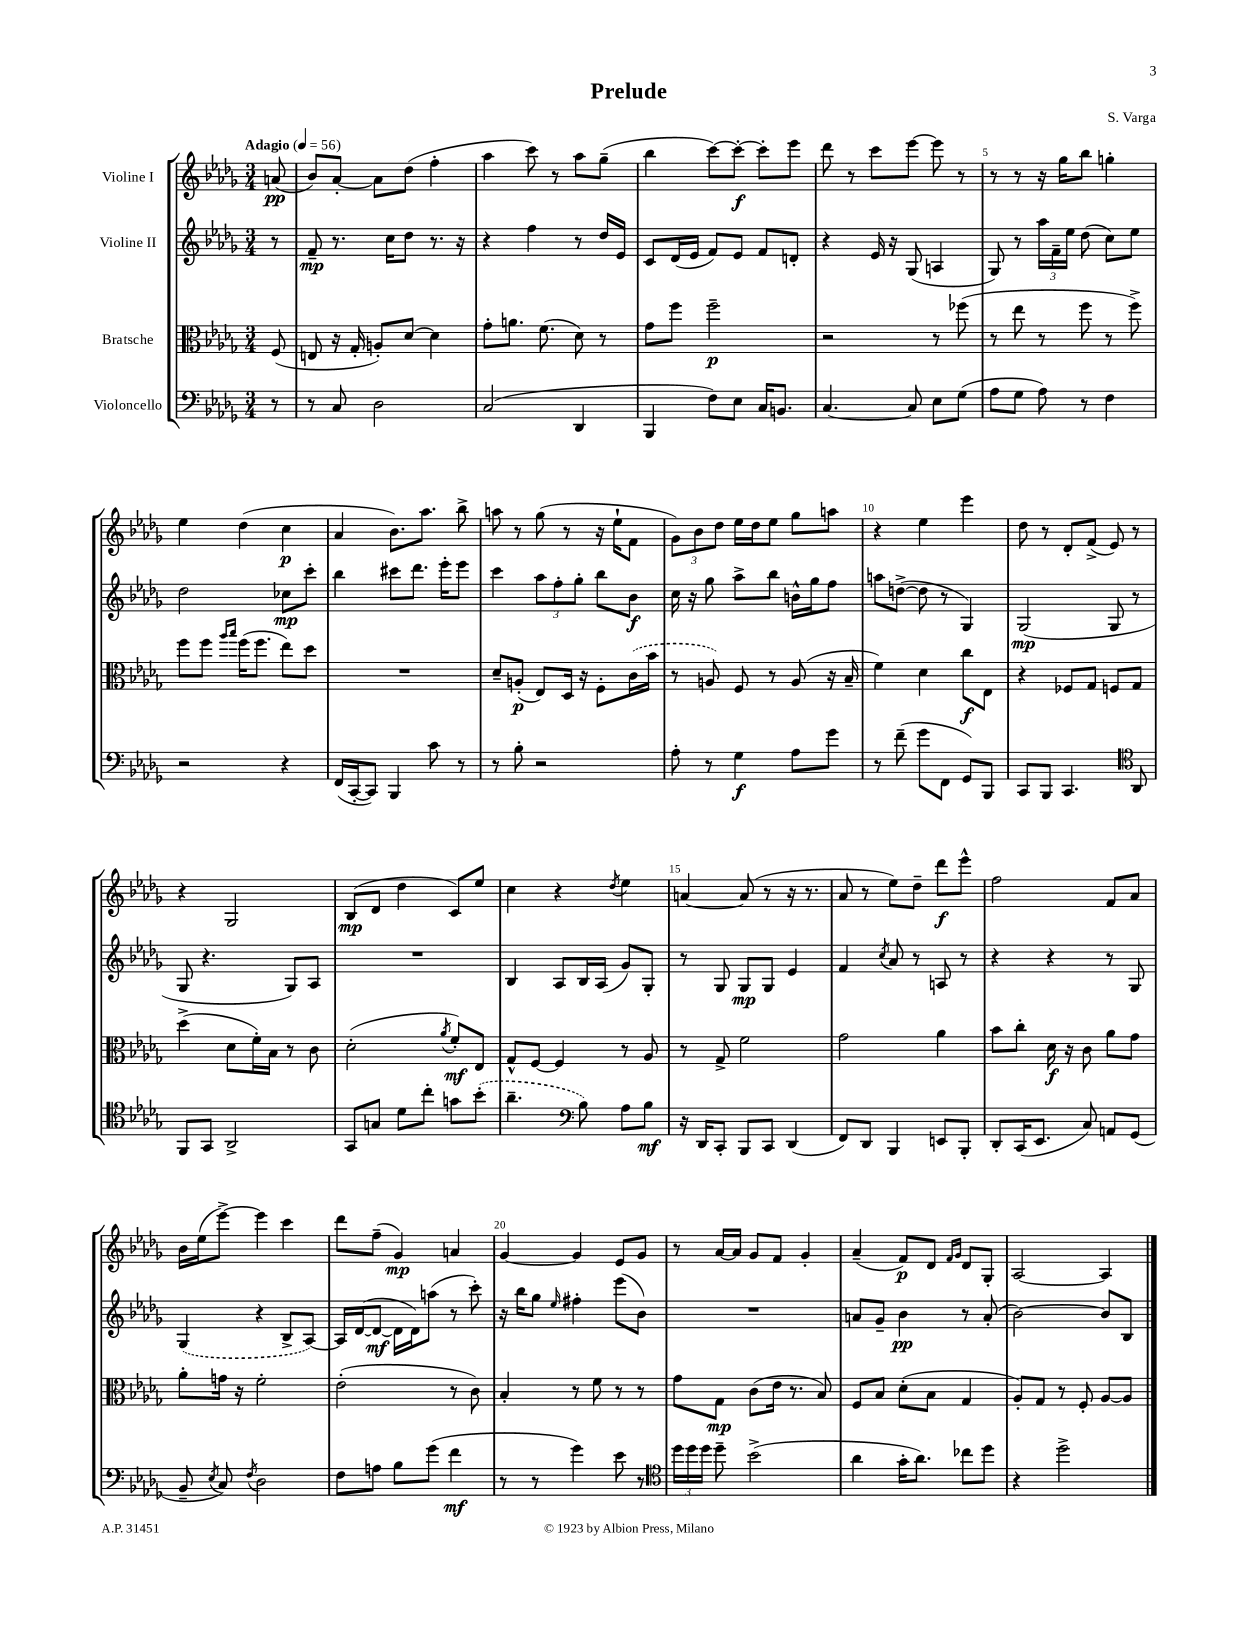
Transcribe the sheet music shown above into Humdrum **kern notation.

**kern	**kern	**kern	**kern
*staff4	*staff3	*staff2	*staff1
*clefF4	*clefC3	*clefG2	*clefG2
*k[b-e-a-d-g-]	*k[b-e-a-d-g-]	*k[b-e-a-d-g-]	*k[b-e-a-d-g-]
*M3/4	*M3/4	*M3/4	*M3/4
*MM56	*MM56	*MM56	*MM56
8r	(8F	8r	(8a
=	=	=	=
8r	8E	8f~	8b-)
8C	16r	8.r	[8a-'
.	16G-'	.	.
2D-	8A')	.	8a-]
.	.	16cc	.
.	[8d-	8dd-	(8dd-
.	4d-]	8.r	4ff'
.	.	16r	.
=	=	=	=
(2C	8g-'	4r	4aa-
.	8.a	.	.
.	.	4ff	8ccc)
.	(8.f	.	.
.	.	.	8r
4DD-	8d-)	8r	8aa-
.	8r	16dd-	(8gg-~
.	.	16e-	.
=	=	=	=
4BBB-	8g-	8c	4bb-
.	8ff	(16d-	.
.	.	16e-	.
8F)	2ff~	8f)	[8ccc)
8E-	.	8e-	8ccc'_
16C	.	8f	8ccc']
8.BB	.	.	.
.	.	8d'	8eee-
=	=	=	=
[4.C	2r	4r	8ddd-
.	.	.	8r
.	.	16e-	8ccc
.	.	16r	.
8C]	.	(8G-	[8eee-
8E-	8r	4A	8eee-]
(8G-	(8ff-	.	8r
=	=	=	=
8A-	8r	8G-)	8r
8G-	8ee-	8r	8r
8A-)	8r	24aa-	16r
.	.	24f~	.
.	.	.	16gg-
.	.	24ee-	.
8r	8ff	(8dd-	8bb-
4F	8r	8cc)	4gg'
.	8ff^)	8ee-	.
=	=	=	=
2r	8ff	2dd-	4ee-
.	8ff	.	.
.	16qqaa-	.	.
.	16qqbb-	.	.
.	(16ff	.	(4dd-
.	8.ff	.	.
4r	8ee-)	8cc-	4cc
.	8dd-	8ccc'	.
=	=	=	=
(16FF	2.r	4bb-	4a-
[16CC'	.	.	.
8CC])	.	.	.
4BBB-	.	8ccc#	8.b-)
.	.	8.ddd-	.
.	.	.	8.aa-
8c	.	.	.
.	.	16eee-'	.
8r	.	8eee-	8bb-^
=	=	=	=
8r	8d-~	4ccc	8aa
8B-'	(8A'	.	8r
2r	8E-)	12aa-	(8gg-
.	.	12ff'	.
.	16D-	.	8r
.	.	12gg-'	.
.	16r	.	.
.	8F'	8bb-	16r
.	.	.	16ee-`
.	(16c	8b-	8f
.	16b-	.	.
=	=	=	=
8A-'	8r	16cc	12g-)
.	.	16r	.
.	.	.	12b-
8r	8A)	8gg-	.
.	.	.	12dd-
4G-	8F	8aa-^	16ee-
.	.	.	16dd-
.	8r	8bb-	8ee-
8A-	(8A	16b^^	8gg-
.	.	16gg-	.
8g-	16r	8ff	8aa
.	16B-~	.	.
=	=	=	=
8r	4f)	8aa	4r
(8f~	.	([8dd^	.
8g-	4d-	8dd]	4ee-
8FF	.	8r	.
8GG-)	8cc	4G-)	4eee-
8BBB-	8E-	.	.
=	=	=	=
8CC	4r	(2G-	8dd-
8BBB-	.	.	8r
4.CC	8F-	.	8d-'
.	8G-	.	(8f^
.	8F	8G-	8e-)
*clefC4	*	*	*
8AA-	8G-	8r	8r
=	=	=	=
8FF	(4dd-^	8G-	4r
8GG-	.	4.r	.
2AA-^	8d-	.	2G-
.	16f')	.	.
.	16B-	.	.
.	8r	8G-)	.
.	8c	8A-	.
=	=	=	=
8GG-	(2d-'	2.r	(8B-
8G	.	.	8d-
8d-	.	.	4dd-
8cc'	.	.	.
.	8qa-	.	.
8g	8f')	.	8c)
(8b-'	8E-	.	8ee-
=	=	=	=
4.a-~	8G-^^	4B-	4cc
.	[8F	.	.
.	4F]	8A-	4r
*clefF4	*	*	*
8B-)	.	16B-	.
.	.	(16A-	.
.	.	.	8qdd-
8A-	8r	8g-)	4ee-
8B-	8A-	8G-'	.
=	=	=	=
16r	8r	8r	[4a
16DD-	.	.	.
8CC'	8G-^	8G-	.
8BBB-	2f	8G-	(8a]
8CC	.	8G-	8r
(4DD-	.	4e-	16r
.	.	.	8.r
=	=	=	=
8FF)	2g-	4f	8a-
8DD-	.	.	8r
.	.	8qcc	.
4BBB-	.	8a-	8ee-)
.	.	8r	8dd-~
8EE	4a-	8A	8ddd-
8BBB-'	.	8r	8eee-^^
=	=	=	=
8DD-'	8b-	4r	2ff
(16CC	8cc'	.	.
8.EE-	.	.	.
.	16d-	4r	.
.	16r	.	.
8C)	8c	.	.
8AA	8a-	8r	8f
(8GG-	8g-	8G-	8a-
=	=	=	=
8BB-~	8a-'	(4G-	16b-
.	.	.	(16ee-
8qE-	.	.	.
8C)	16g	.	[8eee-^)
.	16r	.	.
8qF	.	.	.
2D-	2f'	4r	4eee-]
.	.	8B-^	4ccc
.	.	[8A-)	.
=	=	=	=
8F	(2e-'	16A-]	8ddd-
.	.	([16d-	.
8A	.	8d-_	(8ff~
8B-	.	16d-]	4g-)
.	.	16d-)	.
(8g-	.	(8aa	.
4f	8r	8r	4a
.	8c)	8ccc')	.
=	=	=	=
8r	4B-'	16r	[4g-
.	.	16bb-	.
8r	.	8gg-	.
.	.	16qqee-	.
4g-)	8r	4ff#'	4g-]
.	8f	.	.
8e-	8r	(8eee-	8e-
8r	8r	8b-)	8g-
=	=	=	=
*clefC4	*	*	*
24dd-	8g-	2.r	8r
24dd-	.	.	.
24dd-	.	.	.
8dd-~	8G-	.	[16a-
.	.	.	16a-]
(2b-^	(8c	.	8g-
.	16e-	.	8f
.	8.r	.	.
.	.	.	4g-'
.	8B-)	.	.
=	=	=	=
4a-	8F	8a	(4a-~
.	8B-	8g-~	.
16g-'	(8d-'	4b-	8f)
8.a-)	.	.	.
.	8B-	.	8d-
.	.	.	16qqf
.	.	.	16qqg-
8cc-	4G-	8r	8d-
8dd-	.	(8a'	8G-'
=	=	=	=
4r	8A-')	[2b-)	[2A-
.	8G-	.	.
2dd-^	8r	.	.
.	8F'	.	.
.	[8A-	8b-]	4A-]
.	8A-]	8B-	.
==	==	==	==
*-	*-	*-	*-
